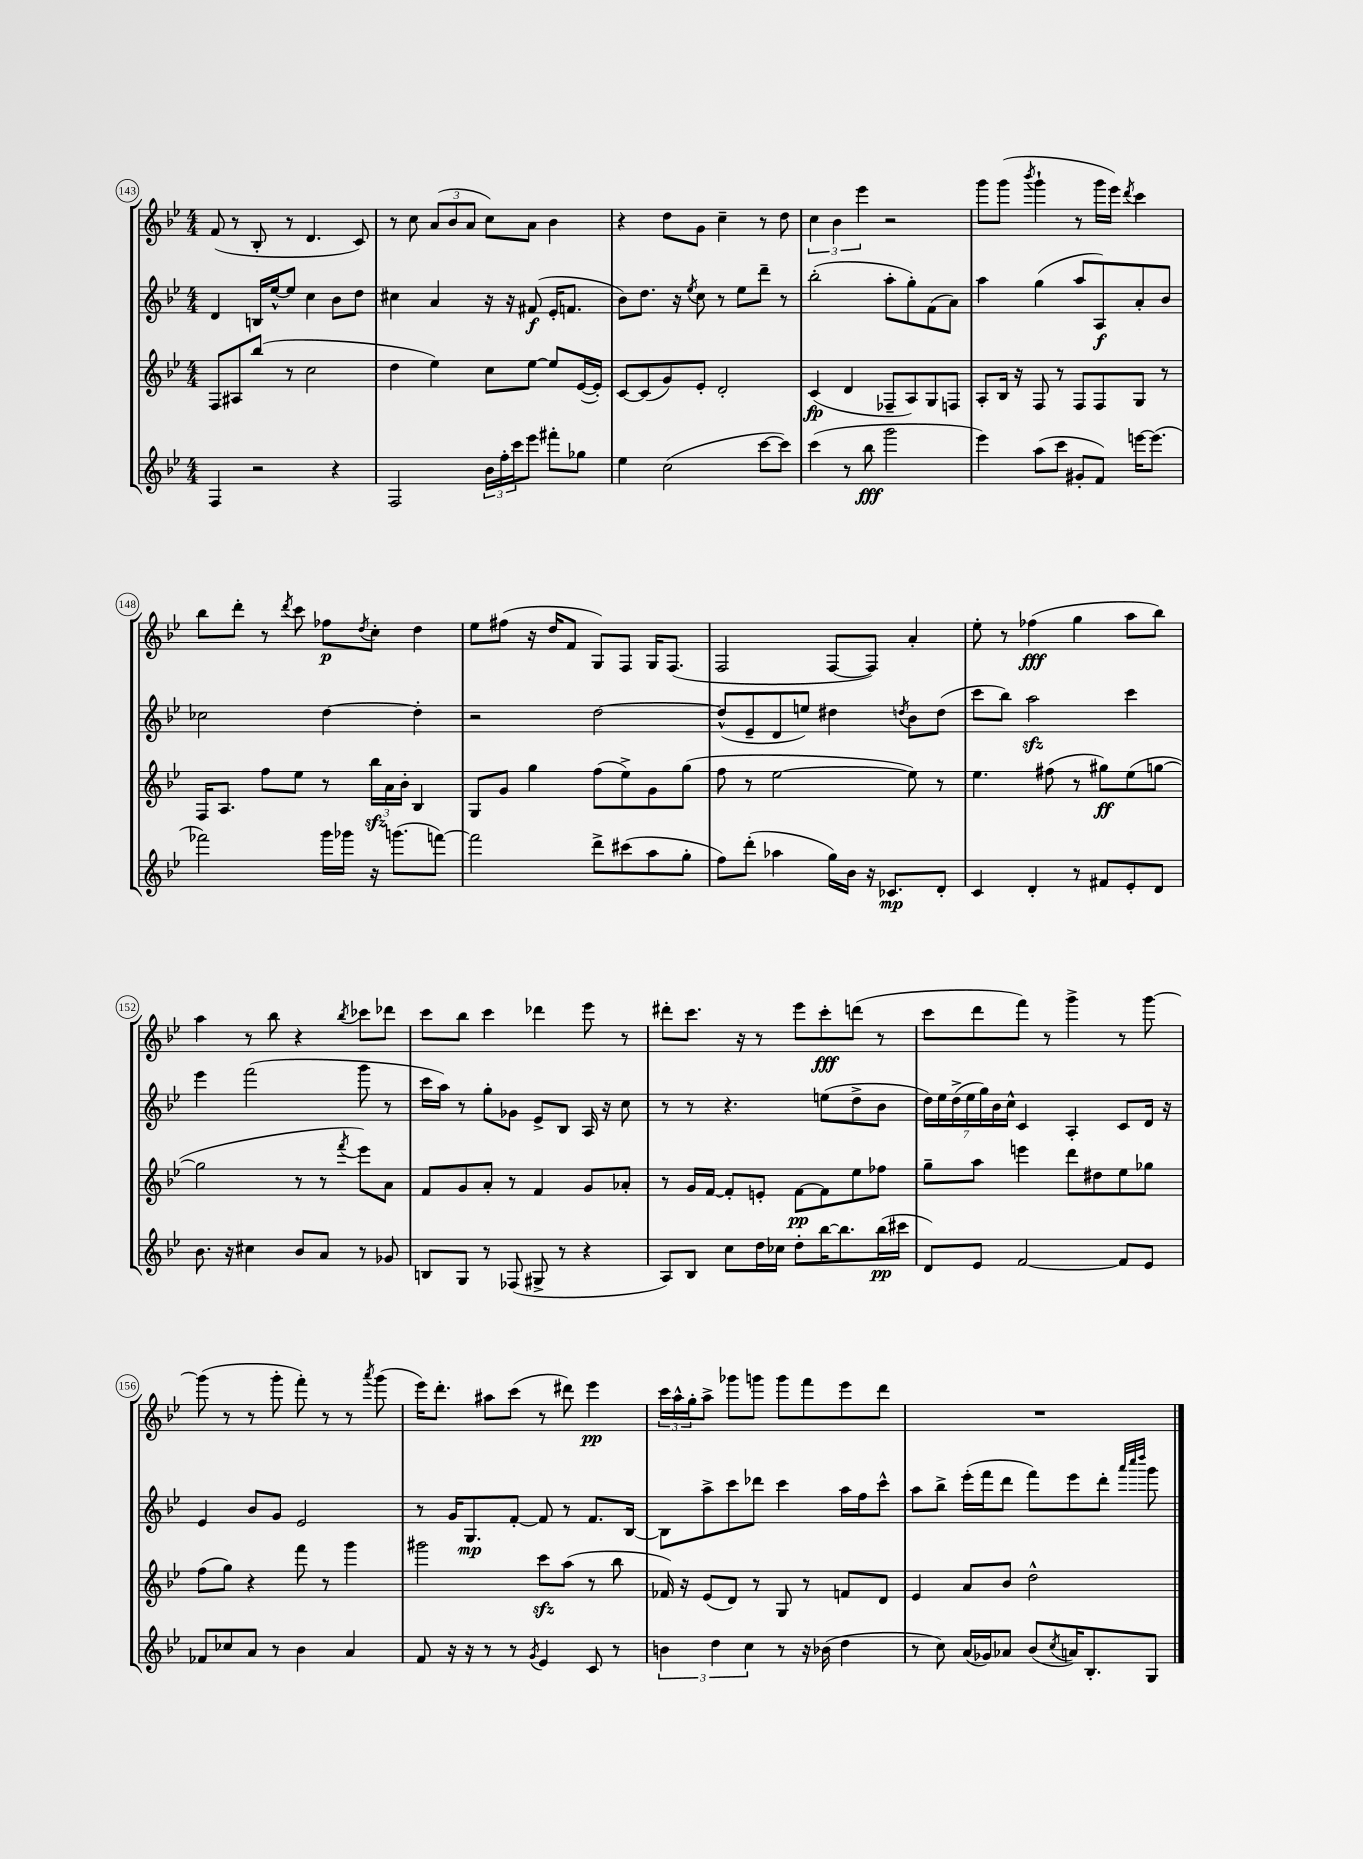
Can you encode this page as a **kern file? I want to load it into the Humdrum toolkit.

**kern	**kern	**kern	**kern
*staff4	*staff3	*staff2	*staff1
*clefG2	*clefG2	*clefG2	*clefG2
*k[b-e-]	*k[b-e-]	*k[b-e-]	*k[b-e-]
*M4/4	*M4/4	*M4/4	*M4/4
4F/	8F/L	4d/	(8f/
.	8A#/	.	8r
2r	(8bb-/J	16B/LL	8B-'/
.	.	[16ee-^^/J	.
.	8r	8ee-/]J	8r
.	2cc\	4cc\	4.d/
4r	.	8b-\L	.
.	.	8dd\J	8c/)
=	=	=	=
2F/	4dd\	4cc#\	8r
.	.	.	8cc\
.	4ee-\)	4a/	(12a/L
.	.	.	12b-/
.	.	.	12a/J
24b-\LL	8cc\L	16r	8cc\L)
24ff'\	.	.	.
.	.	16r	.
24ccc\J	.	.	.
8eee-\J	[8ee-\J	(8f#/	8a\J
8fff#'\L	8ee-/]L	16e-'/LK	4b-\
.	.	8.f/J	.
8gg-\J	([16e-/L	.	.
.	16e-'/]JJ)	.	.
=	=	=	=
4ee-\	[8c/L	8b-\L)	4r
.	(8c/]	8.dd\J	.
(2cc\	8g/)	.	8dd\L
.	.	16r	.
.	.	8qee-/	.
.	8e-'/J	8cc\	8g\J
.	2d'/	8r	4cc~\
.	.	8ee-\L	.
[8ccc\L	.	8ddd~\J	8r
8ccc\]J)	.	8r	8dd\
=	=	=	=
(4ccc\	(4c/	(2bb-'\	6cc\
.	.	.	6b-\
8r	4d/	.	.
.	.	.	6eee-\
8bb-\	.	.	.
2ggg\	8F-~/L	8aa'\L	2r
.	8A/)	8gg'\)	.
.	8G/	(8f\	.
.	8F/J	8a\J)	.
=	=	=	=
4eee-\)	8A'/L	4aa\	8ggg\L
.	16B-/Jk	.	(8ggg\J
.	16r	.	.
.	.	.	8qbbb-/
(8aa\L	8F/	(4gg\	4ggg`\
8ccc\J	8r	.	.
8g#'/L	8F/L	8aa/L	8r
8f/J)	8F/	8A/)	16ggg\LL
.	.	.	16eee-\JJ)
.	.	.	8qddd/
[16eee\LK	8G/J	8a'/	4ccc\
(8.eee\]J	.	.	.
.	8r	8b-/J	.
=	=	=	=
2fff-\)	16F/LK	2cc-\	8bb-\L
.	8.A/J	.	.
.	.	.	8ddd'\J
.	8ff\L	.	8r
.	.	.	8qddd/
.	8ee-\J	.	8ccc\
16ggg\LL	8r	[4dd\	8ff-\L
16ggg-\JJ	.	.	.
.	.	.	8qdd/
16r	24bb-\LL	.	8cc'\J
.	24a\	.	.
(8.ggg\L	.	.	.
.	24b-'\JJ	.	.
.	4B-/	4dd'\]	4dd\
[8fff\J)	.	.	.
=	=	=	=
2fff\]	8G/L	2r	8ee-\L
.	8g/J	.	(8ff#\J
.	4gg\	.	16r
.	.	.	16dd/LK
.	.	.	8f/J
8ddd^\L	(8ff\L	[2dd\	8G/L)
(8ccc#\	8ee-^\)	.	8F/J
8aa\	8g\	.	16G/LK
.	.	.	(8.F/J
8gg'\J	(8gg\J	.	.
=	=	=	=
8ff\L)	8ff\	(8dd^^/]L	2F/
(8ddd'\J	8r	8e-~/	.
4aa-\	[2ee-\	8d/	.
.	.	8ee/J)	.
16gg\LL)	.	4dd#\	[8F/L
16b-\JJ	.	.	.
16r	.	.	8F/]J)
8.c-/L	.	.	.
.	.	8qdd/	.
.	8ee-\])	8b-\L	4a'/
8d'/J	8r	(8dd\J	.
=	=	=	=
4c/	4.ee-\	8ccc\L	8ee-'\
.	.	8bb-\J)	8r
4d'/	.	2aa\	(4ff-\
.	(8ff#\	.	.
8r	8r	.	4gg\
8f#/L	8gg#\L)	.	.
8e-'/	(8ee-\	4ccc\	8aa\L
8d/J	[8gg\J	.	8bb-\J)
=	=	=	=
8.b-\	2gg\]	4eee-\	4aa\
16r	.	.	.
4cc#\	.	(2fff\	8r
.	.	.	8bb-\
8b-/L	8r	.	4r
8a/J	8r	.	.
.	8qfff/	.	8qbb-/
8r	8eee-\L)	8ggg\	8ccc-\L
8g-/	8a\J	8r	8ddd-\J
=	=	=	=
8B/L	8f/L	16ccc\LL	8ccc\L
.	.	16aa\JJ)	.
8G/J	8g/	8r	8bb-\J
8r	8a'/J	8gg'\L	4ccc\
(8F-/	8r	8g-\J	.
8G#^/	4f/	8e-^/L	4ddd-\
8r	.	8B-/J	.
4r	8g/L	16A/	8eee-\
.	.	16r	.
.	8a-'/J	8cc\	8r
=	=	=	=
8A/L)	8r	8r	8ddd#'\L
8B-/J	16g/LL	8r	8.ccc\J
.	[16f/JJ	.	.
8cc\L	8f'/]L	4.r	.
.	.	.	16r
16dd\L	8e'/J	.	8r
16cc-\JJ	.	.	.
8dd'\L	[8f\L	.	8eee-\L
[16bb-\K	8f\]	(8ee\L	8ccc'\
8.bb-\]	.	.	.
.	8ee-\	8dd^\	(8ddd\J
(16bb-\L	8ff-\J	8b-\J	8r
16ccc#\JJ	.	.	.
=	=	=	=
8d/L)	8gg~\L	28dd\LL)	8ccc\L
.	.	28ee-\	.
.	.	(28dd^\	.
.	.	28ee-\	.
8e-/J	8aa\J	.	8ddd\
.	.	28gg\)	.
.	.	28b-\	.
.	.	28cc^^\JJ	.
[2f/	4eee\	4c/	8fff\J)
.	.	.	8r
.	8ddd\L	4A'/	4ggg^\
.	8dd#\	.	.
8f/]L	8ee-\	8c/L	8r
8e-/J	8gg-\J	16d/Jk	[8ggg\
.	.	16r	.
=	=	=	=
8f-/L	(8ff\L	4e-/	(8ggg\]
8cc-/	8gg\J)	.	8r
8a/J	4r	8b-/L	8r
8r	.	8g/J	8ggg'\
4b-\	8fff\	2e-/	8fff'\)
.	8r	.	8r
4a/	4ggg\	.	8r
.	.	.	8qaaa/
.	.	.	(8ggg\
=	=	=	=
8f/	2ggg#\	8r	16eee-\LK)
.	.	.	8.ddd'\J
16r	.	16g/LK	.
16r	.	8.G/	.
8r	.	.	8aa#\L
8r	.	[8f'/J	(8ccc\J
8qg/	.	.	.
4e-/	8ccc\L	8f/]	8r
.	(8aa\J	8r	8ddd#\)
8c/	8r	8.f/L	4eee-\
8r	8bb-\	.	.
.	.	[16B-/Jk	.
=	=	=	=
6b\	16f-/)	8B-\]L	24ccc\LL
.	.	.	24aa^^\
.	16r	.	.
.	.	.	24gg'\J
.	(8e-/L	8aa^\	8aa^\J
6dd\	.	.	.
.	8d/J)	8ccc\	8ggg-\L
6cc\	.	.	.
.	8r	8ddd-\J	8ggg\J
8r	8G/	4ccc\	8ggg\L
16r	8r	.	8fff\
(16b-\	.	.	.
4dd\	8f/L	16aa\LL	8eee-\
.	.	16ff\J	.
.	8d/J	8ccc^^\J	8ddd\J
=	=	=	=
8r	4e-/	8aa\L	1r
8cc\)	.	8bb-^\J	.
(16a/LL	8a/L	(16eee-'\LL	.
16g-/J)	.	16fff\J	.
8a-/J	8b-/J	8ddd\J	.
(8b-/L	2dd^^\	8fff\L)	.
8qcc/	.	.	.
16a/K)	.	8eee-\	.
8.B-'/	.	.	.
.	.	8ddd'\J	.
.	.	32qqaaa/LLL	.
.	.	32qqcccc/	.
.	.	32qqdddd/JJJ	.
8G/J	.	8ggg\	.
==	==	==	==
*-	*-	*-	*-
